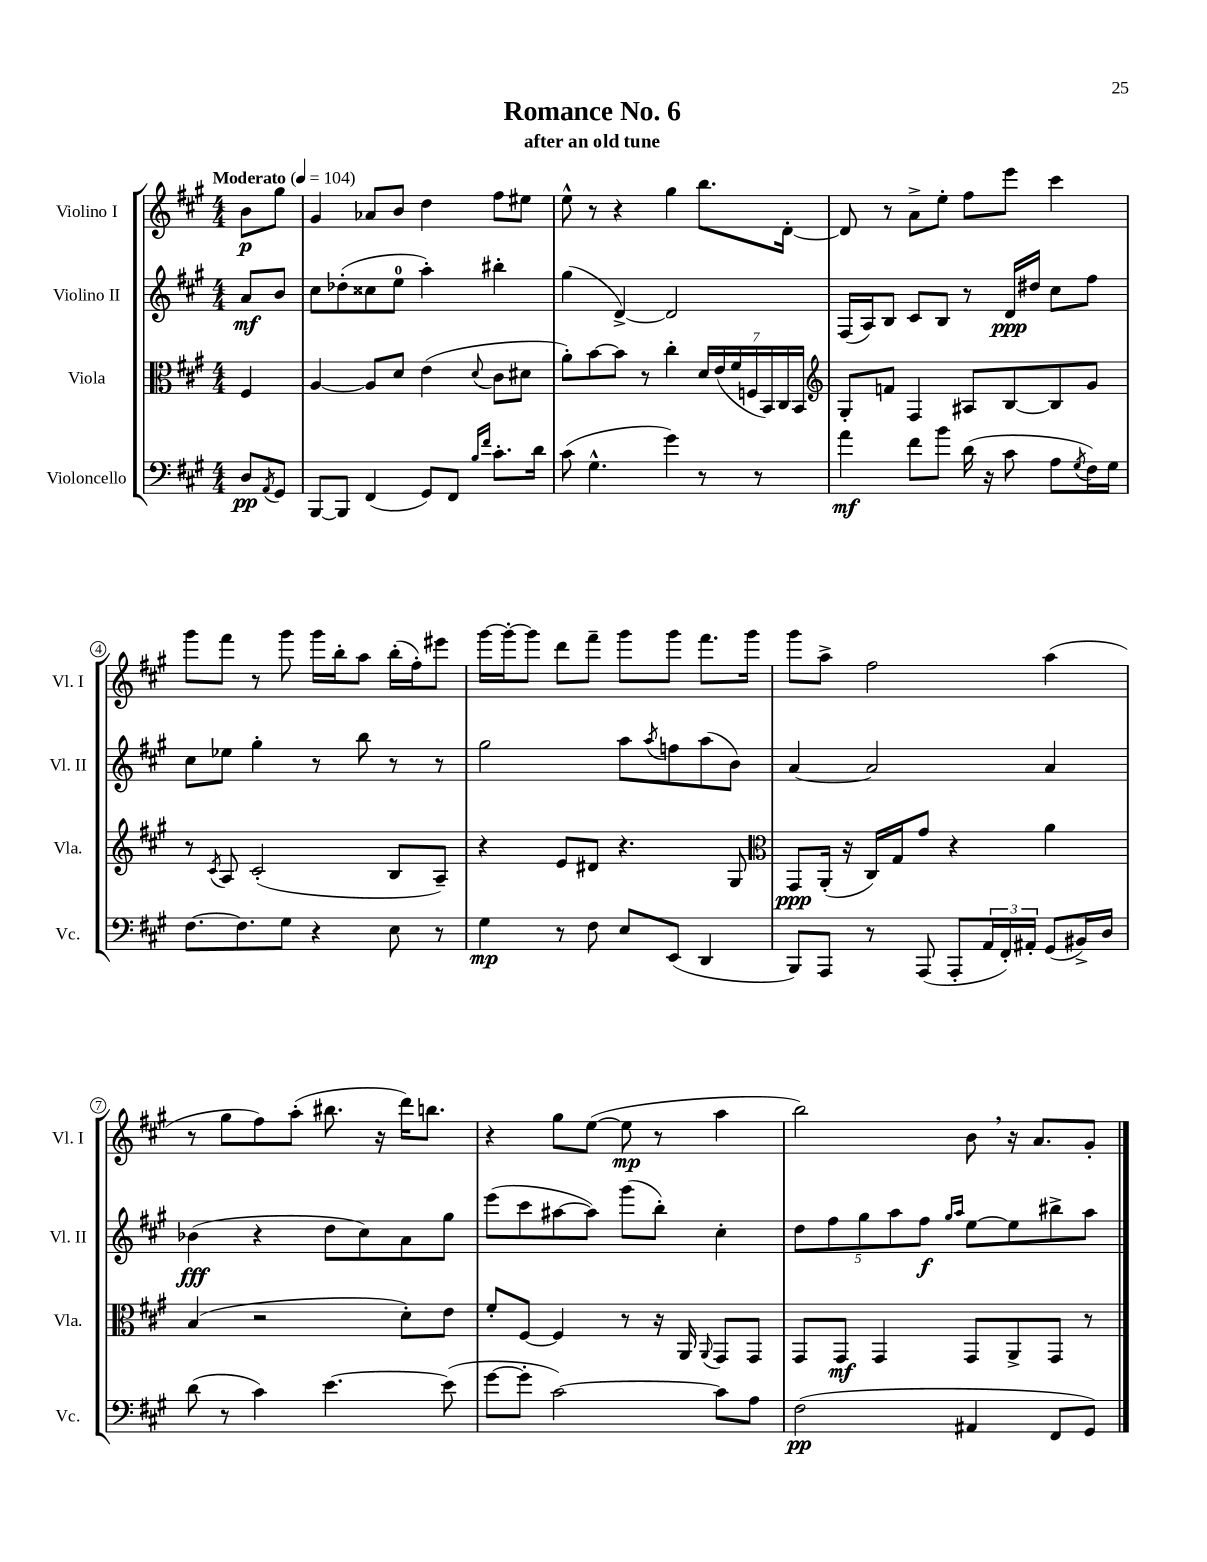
\header { title = "Romance No. 6" subtitle = "after an old tune" }
<<
\new StaffGroup <<
\new Staff = "s0" \with { instrumentName = "Violino I" shortInstrumentName = "Vl. I" } {
    \clef treble \key a \major \numericTimeSignature \time 4/4 \partial 4 \tempo "Moderato" 4 = 104
    b'8\p gis''8 |
    gis'4 aes'8 b'8 d''4 fis''8 eis''8 |
    e''8-^ r8 r4 gis''4 b''8. d'16~-. |
    d'8 r8 a'8-> e''8-. fis''8 e'''8 cis'''4 |
    gis'''8 fis'''8 r8 gis'''8 gis'''16 b''16-. a''8 b''16-.( fis''16-.) eis'''8 |
    gis'''16~ gis'''16~-. gis'''8 d'''8 fis'''8-- gis'''8 gis'''8 fis'''8. gis'''16 |
    gis'''8 a''8-> fis''2 a''4( |
    r8 gis''8 fis''8) a''8-.( bis''8. r16 d'''16) b''8. |
    r4 gis''8 e''8~( e''8\mp r8 a''4 |
    b''2) b'8 \breathe r16 a'8. gis'8-. \bar "|." |
}
\new Staff = "s1" \with { instrumentName = "Violino II" shortInstrumentName = "Vl. II" } {
    \clef treble \key a \major \numericTimeSignature \time 4/4 \partial 4
    a'8\mf b'8 |
    cis''8 des''8-.( cisis''8 e''8-0 a''4-.) bis''4-. |
    gis''4( d'4~->) d'2 |
    fis16( a16) b8 cis'8 b8 r8 d'16\ppp dis''16 cis''8 fis''8 |
    cis''8 ees''8 gis''4-. r8 b''8 r8 r8 |
    gis''2 a''8 \acciaccatura { a''8 } f''8 a''8( b'8) |
    a'4~ a'2 a'4 |
    bes'4\fff( r4 d''8 cis''8) a'8 gis''8 |
    e'''8( cis'''8 ais''8~ ais''8) gis'''8( b''8-.) cis''4-. |
    \tuplet 5/4 { d''8 fis''8 gis''8 a''8 fis''8\f } \grace { gis''16 a''16 } e''8~ e''8 bis''8-> a''8 \bar "|." |
}
\new Staff = "s2" \with { instrumentName = "Viola" shortInstrumentName = "Vla." } {
    \clef alto \key a \major \numericTimeSignature \time 4/4 \partial 4
    fis4 |
    a4~ a8 d'8 e'4( \appoggiatura { d'8 } cis'8 dis'8 |
    a'8-.) b'8~ b'8 r8 cis''4-. \tuplet 7/4 { d'16 e'16( fis'16 f16 b,16) cis16 b,16 } |
    \clef treble gis8-. f'8 fis4 ais8 b8~ b8 gis'8 |
    r8 \acciaccatura { cis'8 } a8 cis'2-.( b8 a8--) |
    r4 e'8 dis'8 r4. gis8 |
    \clef alto gis,8\ppp a,16-.( r16 cis16) gis16 gis'8 r4 a'4 |
    b4( r2 d'8-.) e'8 |
    fis'8-. fis8~ fis4 r8 r16 a,16 \appoggiatura { a,8 } gis,8 gis,8 |
    gis,8 gis,8\mf gis,4 gis,8 a,8-> gis,8 r8 \bar "|." |
}
\new Staff = "s3" \with { instrumentName = "Violoncello" shortInstrumentName = "Vc." } {
    \clef bass \key a \major \numericTimeSignature \time 4/4 \partial 4
    d8\pp \acciaccatura { a,8 } gis,8 |
    b,,8~ b,,8 fis,4( gis,8) fis,8 \grace { b16 fis'16 } cis'8.-. d'16 |
    cis'8( gis4.-^ gis'4) r8 r8 |
    a'4\mf fis'8 b'8 d'16( r16 cis'8 a8 \acciaccatura { gis8 } fis16) gis16 |
    fis8.~ fis8. gis8 r4 e8 r8 |
    gis4\mp r8 fis8 e8 e,8( d,4 |
    b,,8) a,,8 r8 a,,8( a,,8-. \tuplet 3/2 { a,16 fis,16-.) ais,16-. } gis,8( bis,16->) d16 |
    d'8( r8 cis'4) e'4.~ e'8( |
    gis'8~ gis'8-. cis'2~) cis'8 a8 |
    fis2\pp( ais,4 fis,8 gis,8) \bar "|." |
}
>>
>>
\layout { \context { \Score \override BarNumber.stencil = #(make-stencil-circler 0.1 0.3 ly:text-interface::print) } }
